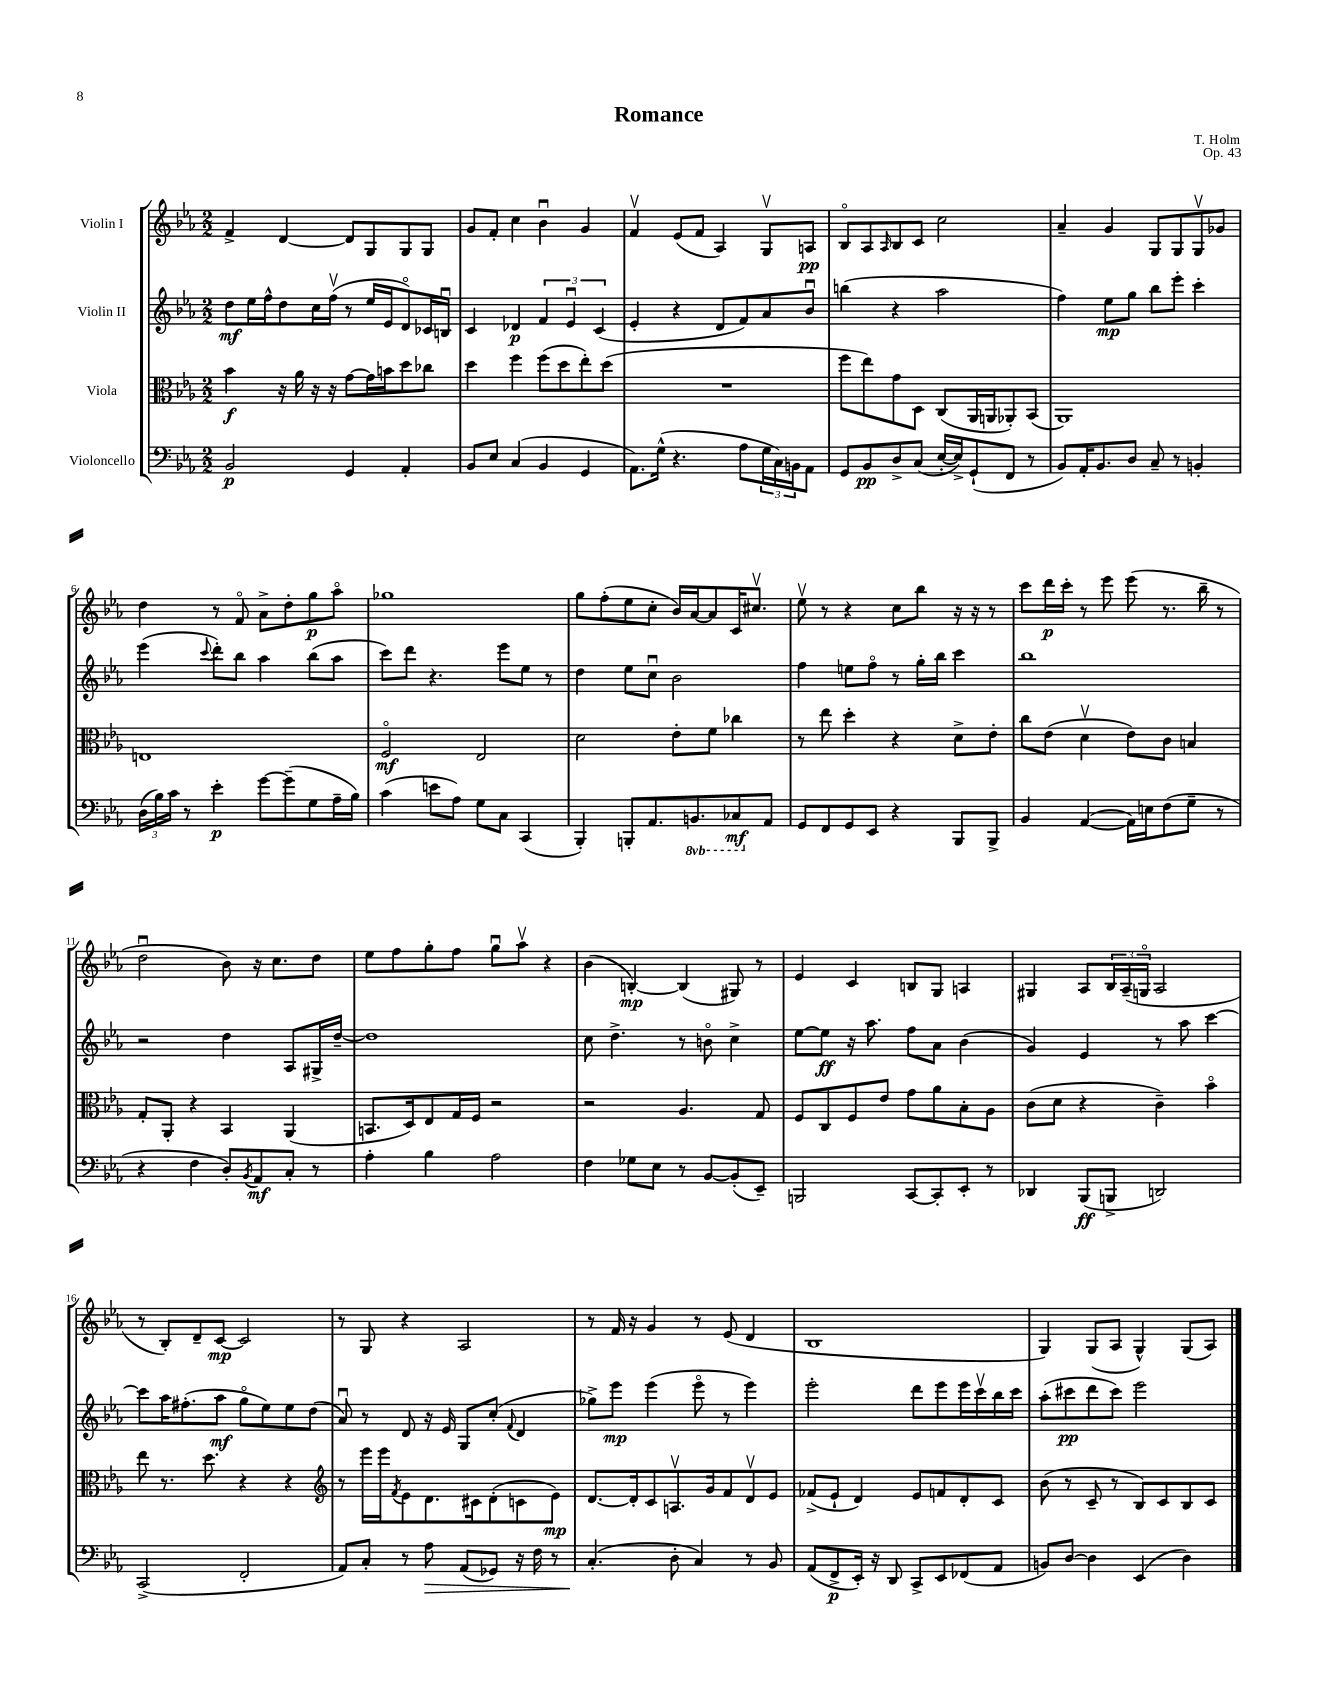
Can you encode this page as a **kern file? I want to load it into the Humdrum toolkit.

**kern	**dynam	**kern	**dynam	**kern	**dynam	**kern	**dynam
*part4	*part4	*part3	*part3	*part2	*part2	*part1	*part1
*staff4	*staff4	*staff3	*staff3	*staff2	*staff2	*staff1	*staff1
*I"Violoncello	*	*I"Viola	*	*I"Violin II	*	*I"Violin I	*
*clefF4	*	*clefC3	*	*clefG2	*	*clefG2	*
*k[b-e-a-]	*	*k[b-e-a-]	*	*k[b-e-a-]	*	*k[b-e-a-]	*
*M2/2	*	*M2/2	*	*M2/2	*	*M2/2	*
=1	=1	=1	=1	=1	=1	=1	=1
2BB-/	p	4b-\	f	8dd\L	mf	4f^/	.
.	.	.	.	16ee-\L	.	.	.
.	.	.	.	16ff^^\J	.	.	.
.	.	16r	.	8dd\	.	[4d/	.
.	.	16a-\	.	.	.	.	.
.	.	16r	.	16cc\L	.	.	.
.	.	16r	.	(16ffv\JJ	.	.	.
4GG/	.	[8g\L	.	8r	.	8d/L]	.
.	.	16g\L]	.	16ee-/LL	.	8G/	.
.	.	16bn\J	.	16e-/J	.	.	.
4AA-'/	.	8dd\	.	8d/)	.	8G/	.
.	.	8cc-X\J	.	16c-X/L	.	8G/J	.
.	.	.	.	16Bnu/JJ	.	.	.
=2	=2	=2	=2	=2	=2	=2	=2
8BB-/L	.	4dd\	.	4c/	.	8g/L	.
8E-/J	.	.	.	.	.	8f'/J	.
(4C/	.	4ff\	.	4d-X/	p	4cc\	.
4BB-/	.	(8ff\L	.	6f/	.	4b-u\	.
.	.	8dd\	.	.	.	.	.
.	.	.	.	6e-u/	.	.	.
4GG/	.	8ee-'\)	.	.	.	4g/	.
.	.	.	.	(6c/	.	.	.
.	.	(8dd\J	.	.	.	.	.
=3	=3	=3	=3	=3	=3	=3	=3
8.AA-\L)	.	1r	.	4e-'/	.	4fv/	.
(16G^^\Jk	.	.	.	.	.	.	.
4.r	.	.	.	4r	.	(8e-/L	.
.	.	.	.	.	.	8f/J	.
.	.	.	.	8d/L	.	4A-/)	.
8A-\L	.	.	.	8f/)	.	.	.
24G\L	.	.	.	8a-/	.	8Gv/L	.
24C\)	.	.	.	.	.	.	.
24BBn\J	.	.	.	.	.	.	.
8AA-\J	.	.	.	8b-u/J	.	8An/J	pp
=4	=4	=4	=4	=4	=4	=4	=4
8GG/L	.	8ff\L	.	(4bbn\	.	8B-/L	.
8BB-/	pp	8ee-\)	.	.	.	8A-/	.
.	.	.	.	.	.	16qqA-/	.
8D^/	.	8g\	.	4r	.	8B-/	.
(8C/J	.	8D\J	.	.	.	8c/J	.
[16E-'/LL	.	(8C/L	.	2aa-\	.	2cc\	.
16E-^/J])	.	.	.	.	.	.	.
(8GG`/	.	16AA-/L	.	.	.	.	.
.	.	16AAn/J	.	.	.	.	.
8FF/J	.	8AA-X'/)	.	.	.	.	.
8r	.	(8BB-/J	.	.	.	.	.
=5	=5	=5	=5	=5	=5	=5	=5
8BB-/L)	.	1AA-)	.	4ff\)	.	4a-~/	.
16AA-'/K	.	.	.	.	.	.	.
8.BB-/	.	.	.	.	.	.	.
.	.	.	.	8ee-\L	mp	4g/	.
8D/J	.	.	.	8gg\J	.	.	.
8C~/	.	.	.	8bb-\L	.	8G/L	.
8r	.	.	.	8eee-'\J	.	8G/	.
4BBn'/	.	.	.	4ccc'\	.	8Gv/	.
.	.	.	.	.	.	8g-X/J	.
!!LO:LB:g=z
=6	=6	=6	=6	=6	=6	=6	=6
(24D\LL	.	1En	.	(4eee-\	.	4dd\	.
24B-\)	.	.	.	.	.	.	.
24c\JJ	.	.	.	.	.	.	.
8r	.	.	.	.	.	.	.
.	.	.	.	8qqccc/	.	.	.
4e-'\	p	.	.	8ddd'\L)	.	8r	.
.	.	.	.	8bb-\J	.	8f/	.
[8g\L	.	.	.	4aa-\	.	8a-^\L	.
(8g~\]	.	.	.	.	.	8dd'\	.
8G\	.	.	.	(8bb-\L	.	8gg\	p
16A-~\L	.	.	.	8aa-\J	.	8aa-\J	.
16B-\JJ)	.	.	.	.	.	.	.
=7	=7	=7	=7	=7	=7	=7	=7
(4c\	.	2F/	mf	8ccc\L)	.	1gg-X	.
.	.	.	.	8ddd\J	.	.	.
8en\L	.	.	.	4.r	.	.	.
8A-\J)	.	.	.	.	.	.	.
8G\L	.	2E-/	.	.	.	.	.
8C\J	.	.	.	8eee-\L	.	.	.
(4CC/	.	.	.	8ee-\J	.	.	.
.	.	.	.	8r	.	.	.
=8	=8	=8	=8	=8	=8	=8	=8
4BBB-'/)	.	2d\	.	4dd\	.	8gg\L	.
.	.	.	.	.	.	(8ff'\	.
8BBBn'/L	.	.	.	8ee-\L	.	8ee-\	.
8.AA-/	.	.	.	8ccu\J	.	8cc'\J	.
.	.	8e-'\L	.	2b-\	.	16b-/LL)	.
*8ba	*	*	*	*	*	*	*
8.BBBn/	.	.	.	.	.	[16a-/J	.
.	.	8f\J	.	.	.	8a-/]	.
8CC-X/	mf	4cc-X\	.	.	.	16c/K	.
.	.	.	.	.	.	8.cc#Xv/J	.
*X8ba	*	*	*	*	*	*	*
8AA-/J	.	.	.	.	.	.	.
=9	=9	=9	=9	=9	=9	=9	=9
8GG/L	.	8r	.	4ff\	.	8ee-v\	.
8FF/	.	8ee-\	.	.	.	8r	.
8GG/	.	4dd'\	.	8een\L	.	4r	.
8EE-/J	.	.	.	8ff\J	.	.	.
4r	.	4r	.	8r	.	8cc\L	.
.	.	.	.	16gg'\LL	.	8bb-\J	.
.	.	.	.	16bb-\JJ	.	.	.
8BBB-/L	.	8d^\L	.	4ccc\	.	16r	.
.	.	.	.	.	.	16r	.
8BBB-^/J	.	8e-'\J	.	.	.	8r	.
=10	=10	=10	=10	=10	=10	=10	=10
4BB-/	.	8cc\L	.	1bb-	.	8ccc\L	.
.	.	(8e-\J	.	.	.	16ddd\L	p
.	.	.	.	.	.	16ccc'\JJ	.
([4AA-/	.	4dv\	.	.	.	8r	.
.	.	.	.	.	.	8eee-\	.
16AA-\LL])	.	8e-\L)	.	.	.	(8eee-\	.
16En\J	.	.	.	.	.	.	.
(8F\	.	8c\J	.	.	.	8.r	.
8G~\J	.	4Bn/	.	.	.	.	.
.	.	.	.	.	.	16bb-~\	.
8r	.	.	.	.	.	8r	.
!!LO:LB:g=z
=11	=11	=11	=11	=11	=11	=11	=11
4r	.	8G'/L	.	2r	.	2ddu\	.
.	.	8AA-'/J	.	.	.	.	.
4F\	.	4r	.	.	.	.	.
8D'/L)	.	4BB-/	.	4dd\	.	8b-\)	.
8qBB-/	.	.	.	.	.	.	.
8AA-/	mf	.	.	.	.	16r	.
.	.	.	.	.	.	8.cc\L	.
8C'/J	.	(4AA-/	.	8A-/L	.	.	.
8r	.	.	.	16G#X^/L	.	8dd\J	.
.	.	.	.	[16dd~/JJ	.	.	.
=12	=12	=12	=12	=12	=12	=12	=12
4A-'\	.	8.BBn/L	.	1dd]	.	8ee-\L	.
.	.	.	.	.	.	8ff\	.
.	.	16D/k)	.	.	.	.	.
4B-\	.	8E-/	.	.	.	8gg'\	.
.	.	16G/L	.	.	.	8ff\J	.
.	.	16F/JJ	.	.	.	.	.
2A-\	.	2r	.	.	.	8ggu\L	.
.	.	.	.	.	.	8aa-v\J	.
.	.	.	.	.	.	4r	.
=13	=13	=13	=13	=13	=13	=13	=13
4F\	.	2r	.	8cc\	.	(4b-\	.
.	.	.	.	4.dd^\	.	.	.
8G-X\L	.	.	.	.	.	[4Bn'/)	mp
8E-\J	.	.	.	.	.	.	.
8r	.	4.A-/	.	8r	.	(4B/]	.
[8BB-/L	.	.	.	8bn\	.	.	.
(8BB-'/]	.	.	.	4cc^\	.	8G#X/)	.
8EE-~/J)	.	8G/	.	.	.	8r	.
=14	=14	=14	=14	=14	=14	=14	=14
2BBBn/	.	8F/L	.	[8ee-\L	.	4e-/	.
.	.	8C/	.	8ee-\J]	ff	.	.
.	.	8F/	.	16r	.	4c/	.
.	.	.	.	8.aa-\	.	.	.
.	.	8e-/J	.	.	.	.	.
[8CC/L	.	8g\L	.	8ff\L	.	8Bn/L	.
8CC'/]	.	8a-\	.	8a-\J	.	8G/J	.
8EE-'/J	.	8B-'\	.	(4b-\	.	4An/	.
8r	.	8A-\J	.	.	.	.	.
=15	=15	=15	=15	=15	=15	=15	=15
4DD-X/	.	(8c\L	.	4g/)	.	4G#X/	.
.	.	8d\J	.	.	.	.	.
(8BBB-/L	ff	4r	.	4e-/	.	8A-/L	.
8BBBn^/J	.	.	.	.	.	24B-/L	.
.	.	.	.	.	.	(24A-~/	.
.	.	.	.	.	.	24Gn/JJ	.
2DDn/)	.	4c~\)	.	8r	.	2A-/	.
.	.	.	.	8aa-\	.	.	.
.	.	4b-\	.	[4ccc\	.	.	.
!!LO:LB:g=z
=16	=16	=16	=16	=16	=16	=16	=16
(2CC^/	.	8ee-\	.	8ccc\L]	.	8r	.
.	.	8.r	.	16aa-\K	.	8B-'/L)	.
.	.	.	.	(8.ff#X'\	.	.	.
.	.	.	.	.	.	8d~/	.
.	.	8.dd\	.	.	.	.	.
.	.	.	.	8aa-\J	mf	[8c/J	mp
2FF'/	.	4r	.	8gg\L	.	2c/]	.
.	.	.	.	8ee-\)	.	.	.
.	.	4r	.	8ee-\	.	.	.
.	.	.	.	(8dd\J	.	.	.
=17	=17	=17	=17	=17	=17	=17	=17
*	*	*clefG2	*	*	*	*	*
8AA-/L)	.	8r	.	8a-u/)	.	8r	.
8C'/J	.	16eee-\LL	.	8r	.	8G/	.
.	.	16eee-\J	.	.	.	.	.
.	.	8qf/	.	.	.	.	.
8r	.	8e-\	.	8d/	.	4r	.
!	!LO:HP:b	!	!	!	!	!	!
8A-\	>	8.d\	.	16r	.	.	.
.	.	.	.	16e-/	.	.	.
(8AA-/L	.	.	.	8G/L	.	2A-/	.
.	.	16c#X\k	.	.	.	.	.
8GG-X/J)	.	(8d'\	.	(8cc'/J	.	.	.
.	.	.	.	8qqf/	.	.	.
16r	.	8cn\	.	4d/	.	.	.
16F\	.	.	.	.	.	.	.
8r	.	8e-\J)	mp	.	.	.	.
=18	=18	=18	=18	=18	=18	=18	=18
(4.C'/	.	[8.d/L	.	8gg-X^\L)	.	8r	.
.	.	.	.	8eee-\J	mp	16f/	.
.	.	16d'/k]	.	.	.	16r	.
.	.	8c/	.	(4eee-\	.	4g/	.
8D'\	]	8.Anv/	.	.	.	.	.
4C/)	.	.	.	8eee-\	.	8r	.
.	.	16g/k	.	.	.	.	.
.	.	8f/	.	8r	.	(8e-/	.
8r	.	8dv/	.	4eee-\)	.	4d/	.
8BB-/	.	8e-/J	.	.	.	.	.
=19	=19	=19	=19	=19	=19	=19	=19
(8AA-/L	.	(8f-X^/L	.	2eee-'\	.	1B-	.
8FF^/	p	8e-`/J	.	.	.	.	.
16EE-'/Jk)	.	4d/)	.	.	.	.	.
16r	.	.	.	.	.	.	.
8DD/	.	.	.	.	.	.	.
8CC^/L	.	8e-/L	.	8ddd\L	.	.	.
8EE-/	.	8fn/	.	8eee-\	.	.	.
(8FF-X/	.	8d'/	.	16eee-\L	.	.	.
.	.	.	.	16cccv\	.	.	.
8AA-/J	.	8c/J	.	16bb-\	.	.	.
.	.	.	.	16ccc\JJ	.	.	.
=20	=20	=20	=20	=20	=20	=20	=20
8BBn/L)	.	(8b-\	.	(8aa-'\L	.	4G/)	.
[8D/J	.	8r	.	8ccc#X\	pp	.	.
4D\]	.	8c~/	.	8ddd\	.	(8G/L	.
.	.	8r	.	8ccc#\J)	.	8A-/J	.
(4EE-/	.	8B-/L)	.	2eee-\	.	4G^^/)	.
.	.	8c/	.	.	.	.	.
4D\)	.	8B-/	.	.	.	(8G/L	.
.	.	8c/J	.	.	.	8A-/J)	.
==	==	==	==	==	==	==	==
*-	*-	*-	*-	*-	*-	*-	*-
